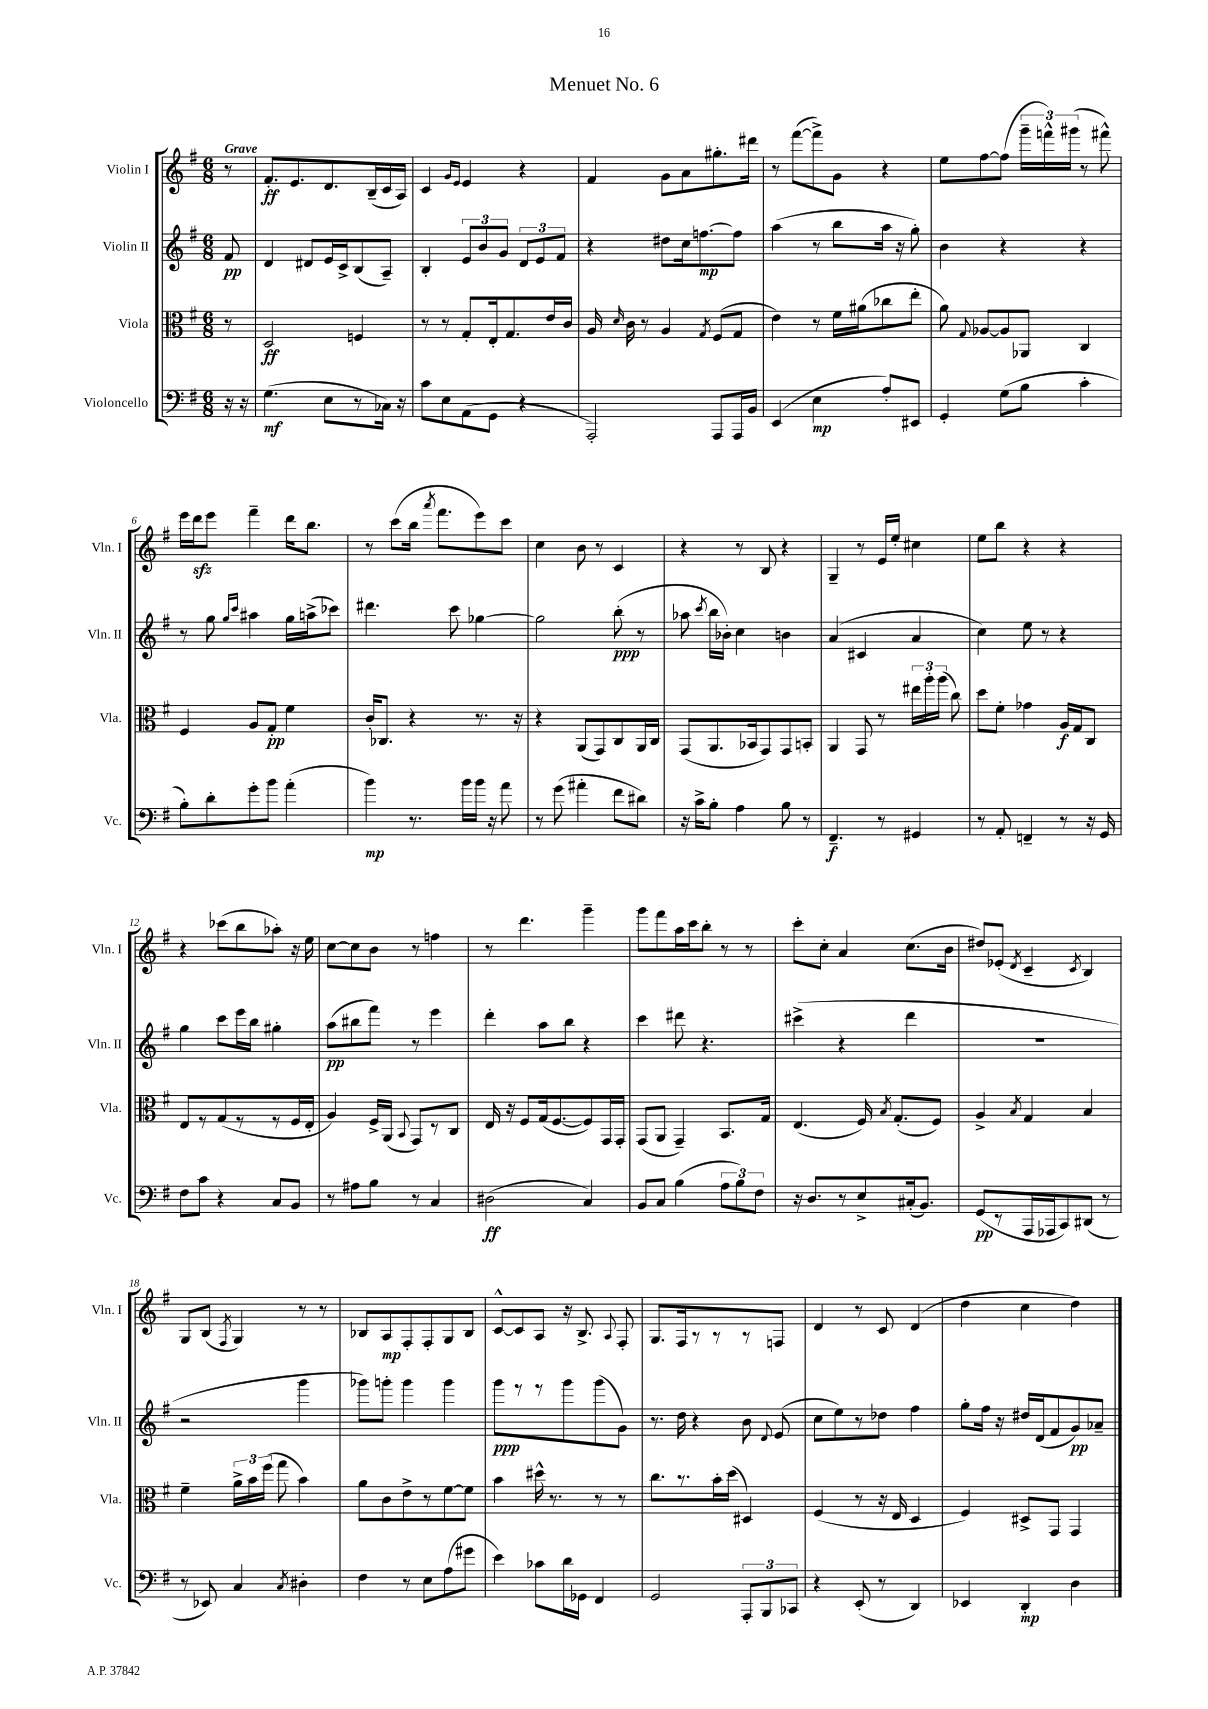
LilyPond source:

\header { title = "Menuet No. 6" }
<<
\new StaffGroup <<
\new Staff = "s0" \with { instrumentName = "Violin I" shortInstrumentName = "Vln. I" } {
    \clef treble \key g \major \numericTimeSignature \time 6/8 \partial 8 \tempo "Grave"
    \autoBeamOff r8 |
    fis'8.[-.\ff e'8. d'8. b16--( c'16 a16]) |
    c'4 \grace { g'16[ e'16] } e'4 r4 |
    fis'4 g'8[ a'8 gis''8.-. dis'''16] |
    r8 fis'''8[~( fis'''8->) g'8] r4 |
    e''8[ fis''8~ fis''8]( \tuplet 3/2 { g'''16[-- f'''16-^) gis'''16]( } r8 fis'''8-^) |
    e'''16[ d'''16\sfz e'''8] fis'''4-- d'''16[ b''8.] |
    r8 c'''8[( b''16] \acciaccatura { a'''8 } fis'''8.[ e'''8) c'''8] |
    c''4 b'8 r8 c'4 |
    r4 r8 b8 r4 |
    g4-- r8 e'16[ e''16]-. cis''4 |
    e''8[ b''8] r4 r4 |
    r4 ces'''8[( b''8 aes''8]-.) r16 e''16 |
    c''8[~ c''8 b'8] r8 f''4 |
    r8 d'''4. g'''4-- |
    g'''8[ fis'''8 a''16 c'''16 b''8]-. r8 r8 |
    c'''8[-. c''8]-. a'4 c''8.[( b'16] |
    dis''8[) ees'8]-.( \acciaccatura { d'8 } c'4-- \acciaccatura { c'8 } b4) |
    g8[ b8]( \acciaccatura { fis8 } g4) r8 r8 |
    bes8[ a8\mp fis8-. fis8-. g8 bes8] |
    c'8[~-^ c'8 a8] r16 b8.-> \appoggiatura { a8 } fis8-. |
    g8.[ fis16 r8 r8 r8 f8] |
    d'4 r8 c'8 d'4( |
    d''4 c''4 d''4) \bar "|." |
}
\new Staff = "s1" \with { instrumentName = "Violin II" shortInstrumentName = "Vln. II" } {
    \clef treble \key g \major \numericTimeSignature \time 6/8 \partial 8
    \autoBeamOff fis'8\pp |
    d'4 dis'8[ e'16 c'16-> b8( a8]--) |
    b4-. \tuplet 3/2 { e'8[ b'8 g'8] } \tuplet 3/2 { d'8[ e'8 fis'8] } |
    r4 dis''8[ c''16 f''8.~\mp f''8] |
    a''4( r8 b''8[ a''16] r16 g''8-.) |
    b'4 r4 r4 |
    r8 g''8 \grace { g''16[ c'''16] } ais''4 g''16[ a''16->( ces'''8]) |
    dis'''4. c'''8 ges''4~ |
    ges''2 b''8-.\ppp( r8 |
    aes''8 \acciaccatura { c'''8 } b''16[ bes'16]-.) c''4 b'4 |
    a'4( cis'4 a'4 |
    c''4) e''8 r8 r4 |
    g''4 c'''8[ e'''16 b''16] gis''4-. |
    a''8[\pp( bis''8 fis'''8]) r8 e'''4 |
    d'''4-. a''8[ b''8] r4 |
    c'''4 dis'''8 r4. |
    cis'''4->( r4 d'''4 |
    R2. |
    r2 g'''4 |
    ges'''8[) g'''8]-. g'''4 g'''4 |
    g'''8[\ppp r8 r8 g'''8 g'''8( g'8]) |
    r8. d''16 r4 b'8 \appoggiatura { d'8 } e'8( |
    c''8[ e''8) r8 des''8] fis''4 |
    g''8[-. fis''16] r16 dis''16[ d'16( fis'8 g'8\pp) aes'8]-- \bar "|." |
}
\new Staff = "s2" \with { instrumentName = "Viola" shortInstrumentName = "Vla." } {
    \clef alto \key g \major \numericTimeSignature \time 6/8 \partial 8
    \autoBeamOff r8 |
    d2\ff f4 |
    r8 r8 g8[-. e16-. g8. e'16 c'16] |
    a16 \grace { d'16 } c'16 r8 a4 \acciaccatura { g8 } fis8[( g8] |
    e'4) r8 fis'16[ ais'16( ces''8 e''8]-. |
    a'8) \appoggiatura { g8 } aes8[~ aes8 aes,8] c4 |
    fis4 a8[ g8]-.\pp fis'4 |
    c'16[-. ces8.] r4 r8. r16 |
    r4 a,8[( g,8) c8 a,16 c16] |
    g,8[( a,8. bes,16 g,8) g,8 b,8]-. |
    a,4 g,8 r8 \tuplet 3/2 { eis''16[ a''16-. a''16]( } c''8) |
    d''8[ fis'8]-. ges'4 a16[\f g16 c8] |
    e8[ r8 g8( r8 r8 fis16 e16]-. |
    a4) fis16[-> a,16]( \appoggiatura { b,8 } g,8[) r8 c8] |
    e16 r16 fis8[ g16( fis8.~ fis8) g,16 g,16]-. |
    g,8[( a,8] g,4--) b,8.[ g16] |
    e4.( fis16) \acciaccatura { b8 } g8.[-.( fis8]) |
    a4-> \acciaccatura { b8 } g4 b4 |
    fis'4-- \tuplet 3/2 { a'16[-> b'16 fis''16]( } g''8 b'4) |
    a'8[ c'8 e'8-> r8 fis'8~ fis'8] |
    b'4 dis''16-^ r8. r8 r8 |
    c''8.[ r8. b'16-. d''16]( dis4) |
    fis4( r8 r16 e16 d4 |
    fis4) dis8[-> g,8] g,4 \bar "|." |
}
\new Staff = "s3" \with { instrumentName = "Violoncello" shortInstrumentName = "Vc." } {
    \clef bass \key g \major \numericTimeSignature \time 6/8 \partial 8
    \autoBeamOff r16 r16 |
    g4.\mf( e8[ r8 ces16]) r16 |
    c'8[ e8 a,8( g,8] r4 |
    a,,2-.) a,,8[ a,,16 b,16] |
    e,4( e4\mp a8[-.) eis,8] |
    g,4-. g8[( b8] c'4-. |
    b8[-.) d'8-. g'8-. b'8] a'4-.( |
    b'4\mp) r8. b'16[ b'16] r16 a'8 |
    r8 g'8( ais'4-. fis'8[ dis'8]) |
    r16 c'16[-> b8]-. a4 b8 r8 |
    fis,4.--\f r8 gis,4 |
    r8 a,8-. f,4-- r8 r16 g,16 |
    fis8[ c'8] r4 c8[ b,8] |
    r8 ais8[ b8] r8 c4 |
    dis2\ff( c4) |
    b,8[ c8] b4( \tuplet 3/2 { a8[ b8) fis8] } |
    r16 d8.[ r8 e8-> cis16-.( b,8.]) |
    g,8[\pp( r8 a,,16 aes,,16 c,8) dis,8]( r8 |
    r8 ees,8) c4 \acciaccatura { c8 } dis4-. |
    fis4 r8 e8[ a8( gis'8] |
    e'4) ces'8[ d'16 ges,16] fis,4 |
    g,2 \tuplet 3/2 { a,,8[-. b,,8 ces,8] } |
    r4 e,8-.( r8 d,4) |
    ees,4 d,4-.\mp d4 \bar "|." |
}
>>
>>
